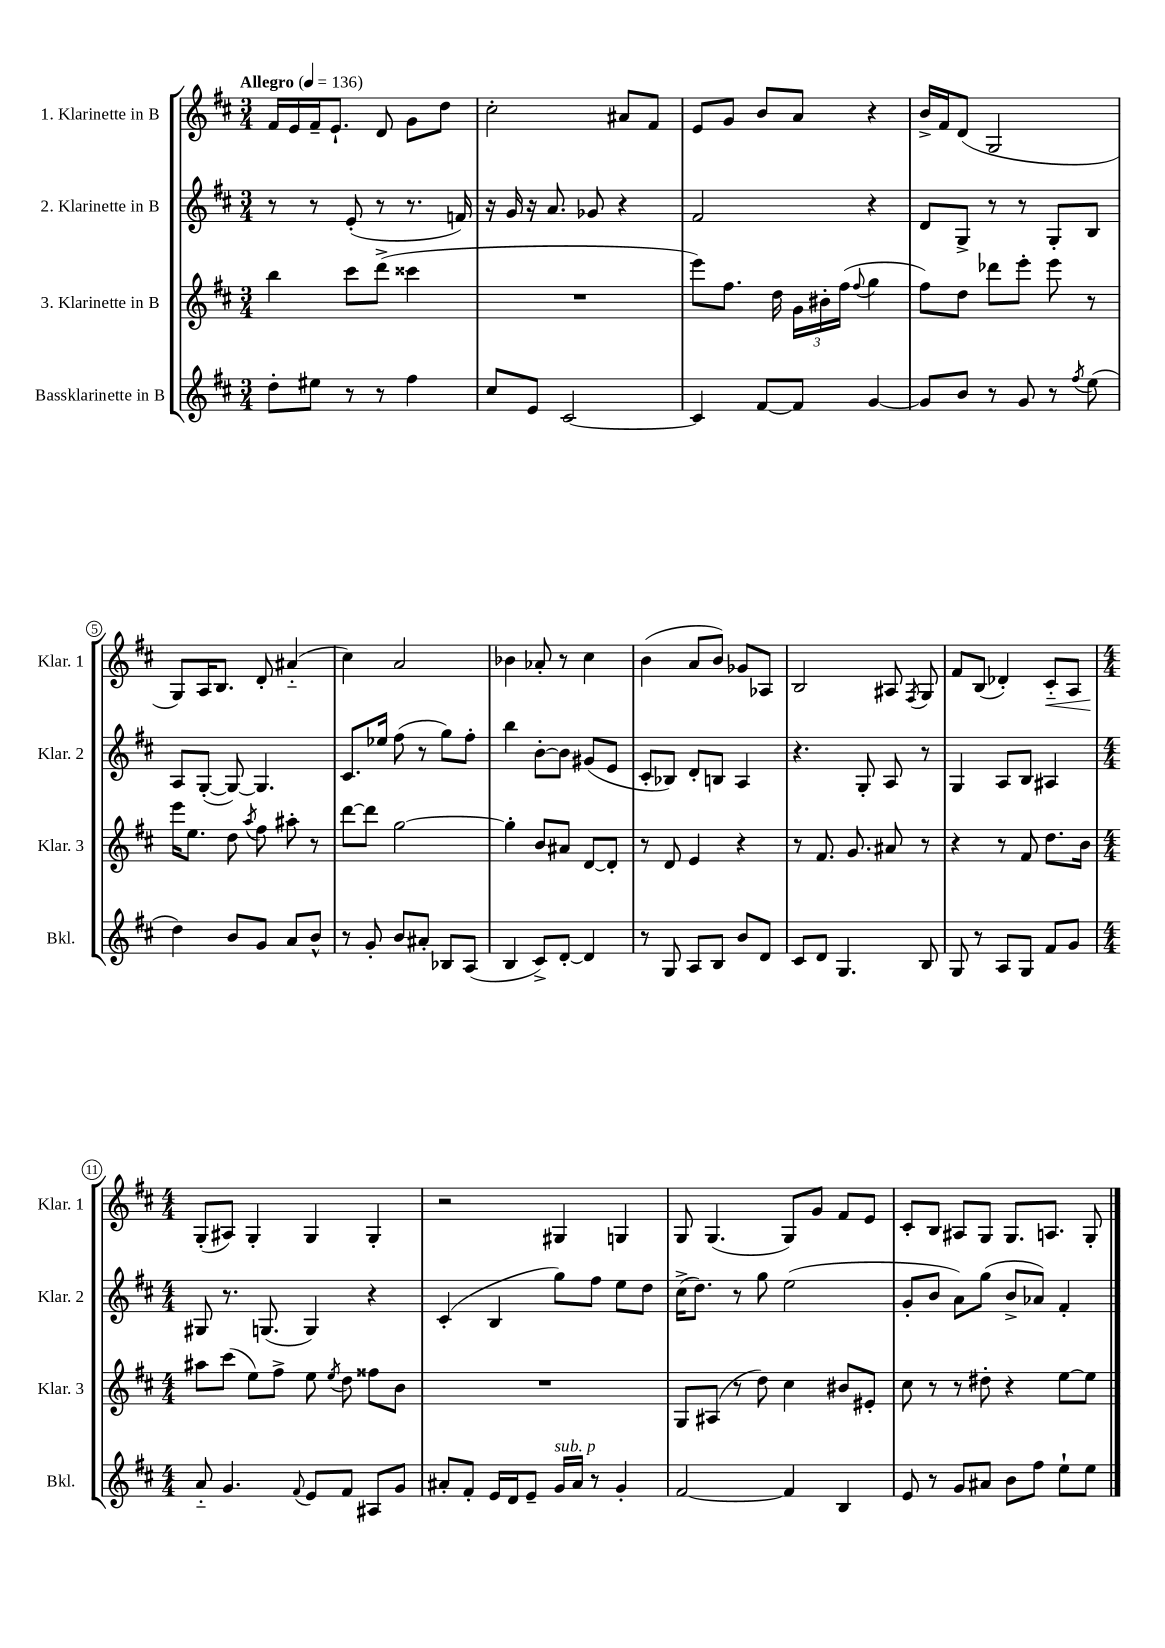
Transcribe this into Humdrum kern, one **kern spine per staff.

**kern	**kern	**kern	**kern	**dynam
*part4	*part3	*part2	*part1	*part1
*staff4	*staff3	*staff2	*staff1	*staff1
*I"Bassklarinette in B	*I"3. Klarinette in B	*I"2. Klarinette in B	*I"1. Klarinette in B	*
*I'Bkl.	*I'Klar. 3	*I'Klar. 2	*I'Klar. 1	*
*clefG2	*clefG2	*clefG2	*clefG2	*
*k[f#c#]	*k[f#c#]	*k[f#c#]	*k[f#c#]	*
*M3/4	*M3/4	*M3/4	*M3/4	*
*MM136	*MM136	*MM136	*MM136	*
=1	=1	=1	=1	=1
!	!	!	!LO:TX:a:B:t=Allegro	!
8dd'\L	4bb\	8r	16f#/LL	.
.	.	.	16e/	.
8ee#X\J	.	8r	16f#~/J	.
.	.	.	8.e`/J	.
8r	8ccc#\L	(8e'/	.	.
8r	(8ddd^\J	8r	8d/	.
4ff#\	4ccc##X\	8.r	8g\L	.
.	.	.	8dd\J	.
.	.	16fn/)	.	.
=2	=2	=2	=2	=2
8cc#/L	2.r	16r	2cc#'\	.
.	.	16g/	.	.
8e/J	.	16r	.	.
.	.	8.a/	.	.
[2c#/	.	.	.	.
.	.	8g-X/	.	.
.	.	4r	8a#X/L	.
.	.	.	8f#/J	.
=3	=3	=3	=3	=3
4c#/]	8eee\L)	2f#/	8e/L	.
.	8.ff#\J	.	8g/J	.
[8f#/L	.	.	8b/L	.
.	16dd\	.	.	.
8f#/J]	24g\LL	.	8a/J	.
.	24b#X'\	.	.	.
.	(24ff#\JJ	.	.	.
.	8qqff#/	.	.	.
[4g/	4gg\	4r	4r	.
=4	=4	=4	=4	=4
8g/L]	8ff#\L)	8d/L	16b^/LL	.
.	.	.	16f#/J	.
8b/J	8dd\J	8G^/J	(8d/J	.
8r	8ddd-X\L	8r	2G/	.
8g/	8eee'\J	8r	.	.
8r	8eee\	8G'/L	.	.
8qff#/	.	.	.	.
(8ee\	8r	8B/J	.	.
!!LO:LB:g=z
=5	=5	=5	=5	=5
4dd\)	16eee\KL	8A/L	8G/L)	.
.	8.ee\J	.	.	.
.	.	([8G'/J	16A/K	.
.	.	.	8.B/J	.
8b/L	8dd\	8G/_)	.	.
.	8qaa/	.	.	.
8g/J	8ff#\	4.G/]	8d'/	.
8a/L	8aa#X'\	.	(4a#X/	.
8b^^/J	8r	.	.	.
=6	=6	=6	=6	=6
8r	[8ddd\L	8.c#/L	4cc#\)	.
8g'/	8ddd\J]	.	.	.
.	.	16ee-X/Jk	.	.
8b/L	[2gg\	(8ff#\	2a/	.
8a#X'/J	.	8r	.	.
8B-X/L	.	8gg\L)	.	.
(8A/J	.	8ff#'\J	.	.
=7	=7	=7	=7	=7
4B/	4gg'\]	4bb\	4b-X\	.
8c#^/L)	8b/L	[8b'\L	8a-X'/	.
[8d'/J	8a#X/J	8b\J]	8r	.
4d/]	[8d/L	(8g#X/L	4cc#\	.
.	8d'/J]	8e/J	.	.
=8	=8	=8	=8	=8
8r	8r	8c#'/L	(4b\	.
8G/	8d/	8B-X/J)	.	.
8A/L	4e/	8d'/L	8a/L	.
8B/J	.	8Bn/J	8b/J)	.
8b/L	4r	4A/	8g-X/L	.
8d/J	.	.	8A-X/J	.
=9	=9	=9	=9	=9
8c#/L	8r	4.r	2B/	.
8d/J	8.f#/	.	.	.
4.G/	.	.	.	.
.	8.g/	.	.	.
.	.	8G'/	.	.
.	8a#X/	8A/	8A#X/	.
.	.	.	8qF#/	.
8B/	8r	8r	8G/	.
=10	=10	=10	=10	=10
8G/	4r	4G/	8f#/L	.
8r	.	.	(8B/J	.
8A/L	8r	8A/L	4d-X'/)	.
8G/J	8f#/	8B/J	.	.
!	!	!	!	!LO:HP:b
8f#/L	8.dd\L	4A#X/	8c#/L	<
8g/J	.	.	8A/J	.
.	16b\Jk	.	.	.
!!LO:LB:g=z
=11	=11	=11	=11	=11
*M4/4	*M4/4	*M4/4	*M4/4	*
8a/	8aa#X\L	8G#X/	(8G'/L	.
4.g/	(8ccc#\J	8.r	8A#X/J)	[
.	8ee\L)	.	4G'/	.
.	.	(8.Gn/	.	.
.	8ff#^\J	.	.	.
8qqf#/	.	.	.	.
8e/L	8ee\	4G/)	4G/	.
.	8qee/	.	.	.
8f#/J	8dd\	.	.	.
8A#X/L	8ff##X\L	4r	4G'/	.
8g/J	8b\J	.	.	.
=12	=12	=12	=12	=12
8a#X'/L	1r	(4c#'/	2r	.
8f#'/J	.	.	.	.
16e/LL	.	4B/	.	.
16d/J	.	.	.	.
8e~/J	.	.	.	.
!LO:TX:a:i:t=sub. p	!	!	!	!
16g/LL	.	8gg\L)	4G#X/	.
16a#/JJ	.	.	.	.
8r	.	8ff#\J	.	.
4g'/	.	8ee\L	4Gn/	.
.	.	8dd\J	.	.
=13	=13	=13	=13	=13
[2f#/	8G/L	(16cc#^\KL	8G/	.
.	.	8.dd\J)	.	.
.	(8A#X/J	.	(4.G/	.
.	8r	8r	.	.
.	8dd\)	8gg\	.	.
4f#/]	4cc#\	(2ee\	8G/L)	.
.	.	.	8g/J	.
4B/	8b#X/L	.	8f#/L	.
.	8e#X'/J	.	8e/J	.
=14	=14	=14	=14	=14
8e/	8cc#\	8g'/L	8c#'/L	.
8r	8r	8b/J	8B/J	.
8g/L	8r	8a\L)	8A#X/L	.
8a#X/J	8dd#X'\	(8gg\J	8G/J	.
8b\L	4r	8b^/L	8.G/L	.
8ff#\J	.	8a-X/J)	.	.
.	.	.	8.An/J	.
8ee`\L	[8ee\L	4f#'/	.	.
8ee\J	8ee\J]	.	8G'/	.
==	==	==	==	==
*-	*-	*-	*-	*-
